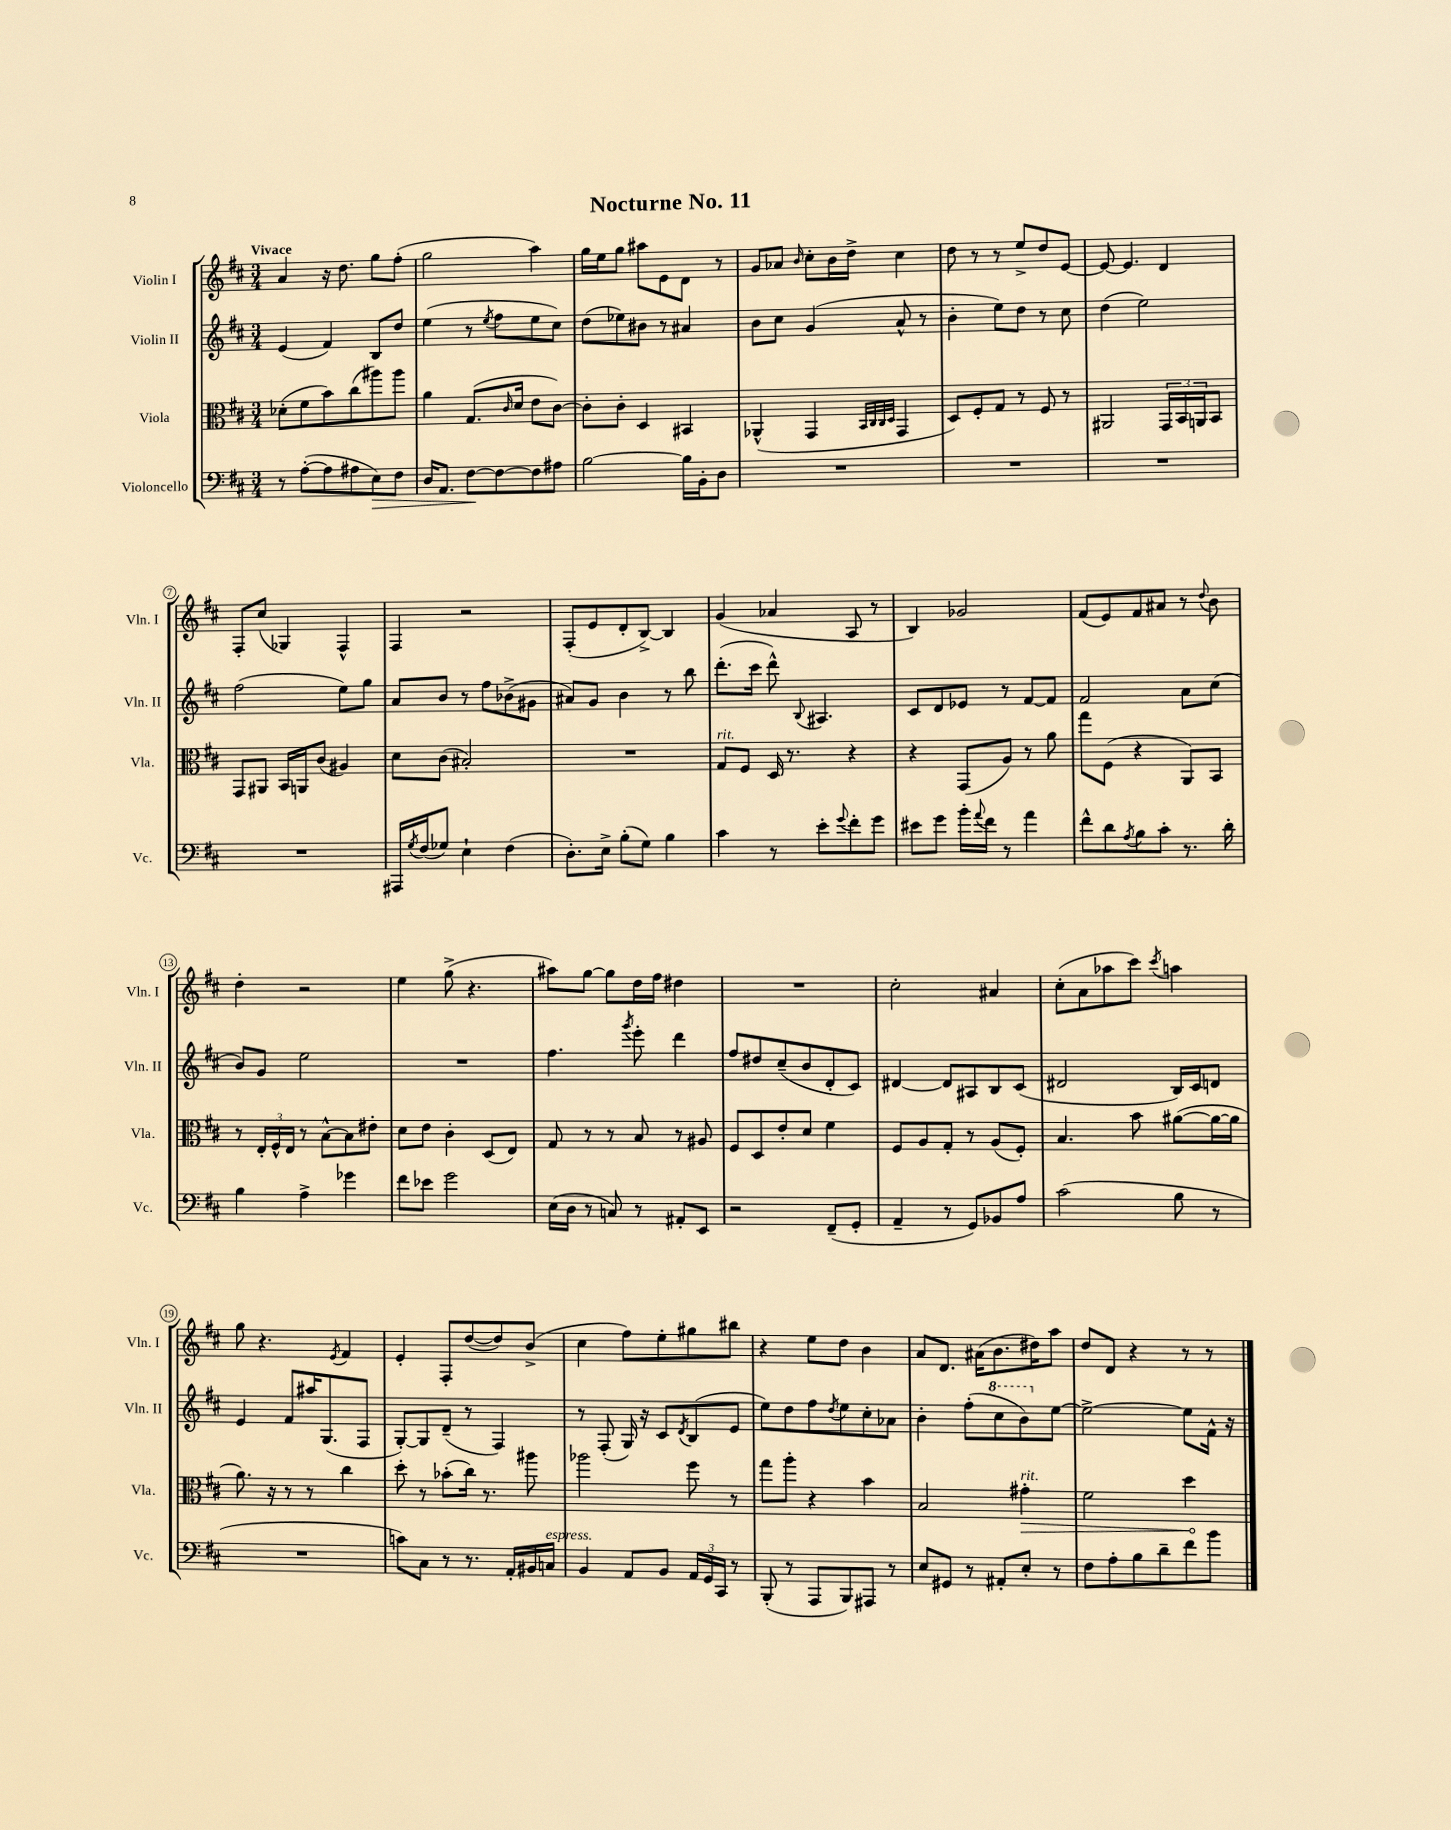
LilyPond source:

\header { title = "Nocturne No. 11" }
<<
\new StaffGroup <<
\new Staff = "s0" \with { instrumentName = "Violin I" shortInstrumentName = "Vln. I" } {
    \clef treble \key d \major \numericTimeSignature \time 3/4 \tempo "Vivace"
    a'4 r16 d''8. g''8 fis''8-.( |
    g''2 a''4) |
    g''16 e''16 g''8 ais''8 e'8 d'8 r8 |
    g'8 aes'8 \grace { b'16 } cis''8-. b'16 d''16-> cis''4 |
    d''8 r8 r8 e''8-> d''8 e'8~ |
    e'8~ e'4. d'4 |
    fis8-. cis''8( ges4) fis4-^ |
    fis4 r2 |
    fis8-.( e'8 d'8-. b8~->) b4 |
    g'4( aes'4 a8 r8 |
    b4) ges'2 |
    fis'8( e'8) fis'8 ais'8 r8 \appoggiatura { d''8 } b'8 |
    d''4-. r2 |
    e''4 g''8->( r4. |
    ais''8) g''8~ g''8 d''16 fis''16 dis''4 |
    R2. |
    cis''2-. ais'4 |
    cis''8-.( a'8 aes''8 cis'''8) \acciaccatura { cis'''8 } a''4 |
    g''8 r4. \acciaccatura { e'8 } fis'4 |
    e'4-. fis8-. d''8~( d''8) b'8->( |
    cis''4 fis''8) e''8-. gis''8 bis''8 |
    r4 e''8 d''8 b'4 |
    a'8 d'8. ais'16( b'8. dis''16) a''8 |
    d''8 d'8 r4 r8 r8 \bar "|." |
}
\new Staff = "s1" \with { instrumentName = "Violin II" shortInstrumentName = "Vln. II" } {
    \clef treble \key d \major \numericTimeSignature \time 3/4
    e'4( fis'4) b8 d''8 |
    e''4( r8 \acciaccatura { e''8 } fis''8 e''8 cis''8) |
    d''8( ees''8) bis'8 r8 ais'4 |
    b'8 cis''8 g'4( a'8-^ r8 |
    b'4-. e''8) d''8 r8 cis''8 |
    d''4( e''2) |
    fis''2( e''8) g''8 |
    a'8 b'8 r8 fis''8 bes'8->( gis'8 |
    ais'8) g'8 b'4 r8 b''8 |
    d'''8.-.( cis'''16 d'''8-^) \appoggiatura { b8 } ais4. |
    cis'8 d'8 ees'8 r8 fis'8~ fis'8 |
    fis'2 a'8 cis''8( |
    b'8) g'8 e''2 |
    R2. |
    fis''4. \acciaccatura { g'''8 } e'''8-. d'''4 |
    fis''8 dis''8 cis''8--( b'8 d'8-. cis'8) |
    dis'4~ dis'8 ais8 b8 cis'8( |
    dis'2 b16) cis'16 d'8 |
    e'4 fis'8 ais''16 g8.( fis8 |
    g8~-.) g8 d'8--( r8 fis4) |
    r8 fis8-.( g16) r16 cis'8 \acciaccatura { d'8 } b8( e'8 |
    e''8) d''8 fis''8 \acciaccatura { d''8 } e''8 cis''8-. aes'8 |
    b'4-. fis''8-.( \ottava #1 cis'''8 b''8) \ottava #0 e''8~ |
    e''2~-> e''8 fis'16-^ r16 \bar "|." |
}
\new Staff = "s2" \with { instrumentName = "Viola" shortInstrumentName = "Vla." } {
    \clef alto \key d \major \numericTimeSignature \time 3/4
    des'8-.( fis'8 b'8) cis''8( ais''8) ais''8 |
    a'4 g8.( \grace { cis'16 } d'16 e'8 cis'8~) |
    cis'8-. cis'8-. d4 bis,4 |
    aes,4-^( g,4 \grace { b,32 cis32 cis32 d32 } g,4 |
    d8) fis8-. g8 r8 fis8 r8 |
    ais,2 \tuplet 3/2 { g,16 b,16 a,16 } b,8 |
    g,8 ais,8 b,16 a,16 cis'8( ais4) |
    d'8 cis'8( bis2-.) |
    R2. |
    g8^\markup { \italic "rit." } fis8 d16 r8. r4 |
    r4 g,8( a8) r8 a'8 |
    g''8 fis8( r4 a,8) b,8 |
    r8 \tuplet 3/2 { e16-. fis16-^ e16 } r8 b8~-^ b8 eis'8-. |
    d'8 e'8 cis'4-. d8( e8) |
    g8 r8 r8 b8 r8 ais8 |
    fis8 d8 e'8-. d'8 fis'4 |
    fis8 a8 g8-. r8 a8( fis8-.) |
    b4. b'8 ais'8~( ais'16~ ais'16 |
    a'8.) r16 r8 r8 cis''4 |
    d''8-. r8 bes'8-.( cis''16) r8. ais''8 |
    aes''2 fis''8 r8 |
    g''8 a''8-. r4 b'4 |
    b2 \once \override Hairpin.circled-tip = ##t gis'4-.\>^\markup { \italic "rit." } |
    fis'2 d''4\! \bar "|." |
}
\new Staff = "s3" \with { instrumentName = "Violoncello" shortInstrumentName = "Vc." } {
    \clef bass \key d \major \numericTimeSignature \time 3/4
    r8 a8~-.( a8 ais8 e8\>) fis8 |
    d16 a,8. fis8~\! fis8~ fis8 ais8 |
    b2~ b16 b,16-. d8 |
    R2. |
    R2. |
    R2. |
    R2. |
    ais,,16 \acciaccatura { g8 } fis16( ges8) e4-! fis4( |
    d8.-.) e16-> b8-.( g8) b4 |
    cis'4 r8 e'8-. \appoggiatura { g'8 } fis'8-. g'8 |
    eis'8 g'8 b'16-. \appoggiatura { a'8 } fis'16 r8 a'4 |
    fis'8-^ d'8 \acciaccatura { a8 } b8 cis'8-. r8. d'16-. |
    b4 a4-> ges'4 |
    fis'8 ees'8 g'2 |
    e16( d16 r8 c8) r8 ais,8-. e,8 |
    r2 fis,8--( g,8-. |
    a,4-- r8 g,8) bes,8 a8 |
    cis'2( b8 r8 |
    R2. |
    c'8) cis8 r8 r8. a,16-. bis,16 c16^\markup { \italic "espress." } |
    b,4 a,8 b,8 \tuplet 3/2 { a,16 g,16 cis,16 } r8 |
    b,,8-.( r8 a,,8 b,,8) ais,,8 r8 |
    e8 gis,8 r8 ais,8-. e8-. r8 |
    fis8 a8-. b8 d'8-- fis'8 b'8 \bar "|." |
}
>>
>>
\layout { \context { \Score \override BarNumber.stencil = #(make-stencil-circler 0.1 0.3 ly:text-interface::print) } }
